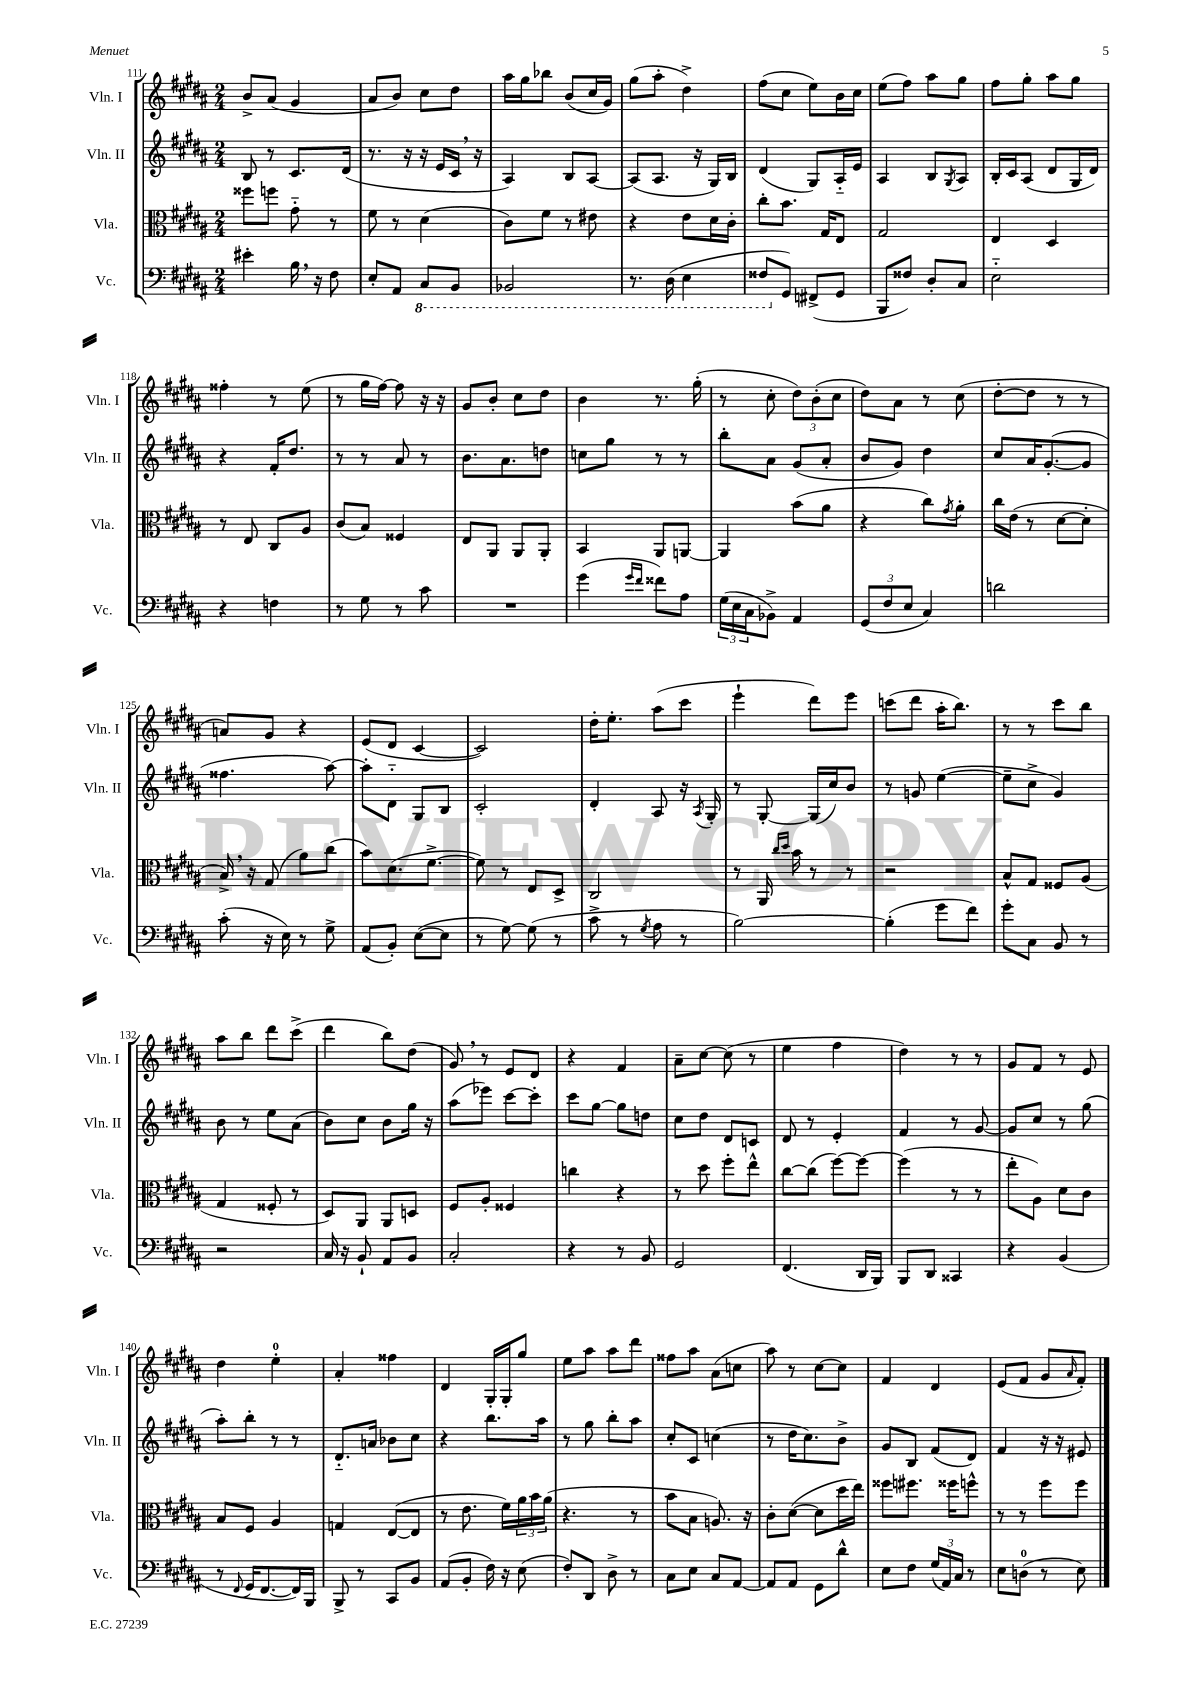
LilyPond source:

<<
\new StaffGroup <<
\new Staff = "s0" \with { instrumentName = "Vln. I" shortInstrumentName = "Vln. I" } {
    \clef treble \key b \major \numericTimeSignature \time 2/4
    b'8-> ais'8( gis'4 |
    ais'8 b'8) cis''8 dis''8 |
    ais''16 gis''16 bes''8 b'8( cis''16 gis'16) |
    gis''8( ais''8-. dis''4->) |
    fis''8( cis''8 e''8) b'16 cis''16 |
    e''8( fis''8) ais''8 gis''8 |
    fis''8 gis''8-. ais''8 gis''8 |
    fisis''4-. r8 e''8( |
    r8 gis''16 fis''16~) fis''8 r16 r16 |
    gis'8 b'8-. cis''8 dis''8 |
    b'4 r8. gis''16-.( |
    r8 cis''8-. \tuplet 3/2 { dis''8) b'8-.( cis''8 } |
    dis''8) ais'8 r8 cis''8( |
    dis''8~-. dis''8 r8 r8 |
    a'8) gis'8 r4 |
    e'8( dis'8 cis'4~ |
    cis'2) |
    dis''16-. e''8.-. ais''8( cis'''8 |
    e'''4-! dis'''8) e'''8 |
    c'''8( dis'''8 ais''16-. b''8.) |
    r8 r8 cis'''8 b''8 |
    ais''8 b''8 dis'''8 cis'''8->( |
    dis'''4 b''8) dis''8( |
    gis'8) \breathe r8 e'8 dis'8 |
    r4 fis'4 |
    ais'8-- cis''8~ cis''8( r8 |
    e''4 fis''4 |
    dis''4) r8 r8 |
    gis'8 fis'8 r8 e'8 |
    dis''4 e''4-0-. |
    ais'4-. fisis''4 |
    dis'4 gis16-. gis16-. gis''8 |
    e''8 ais''8 ais''8 dis'''8 |
    fisis''8 ais''8 ais'8( c''8 |
    ais''8) r8 cis''8~ cis''8 |
    fis'4 dis'4 |
    e'8( fis'8 gis'8 \grace { ais'16 } fis'8-.) \bar "|." |
}
\new Staff = "s1" \with { instrumentName = "Vln. II" shortInstrumentName = "Vln. II" } {
    \clef treble \key b \major \numericTimeSignature \time 2/4
    b8 r8 cis'8. dis'16( |
    r8. r16 r16 e'16 cis'16 \breathe r16 |
    ais4) b8 ais8~ |
    ais8( ais8. r16 gis16) b16 |
    dis'4( gis8) ais16-_ e'16 |
    ais4 b8 \acciaccatura { gis8 } ais8 |
    b16-. cis'16 ais8( dis'8 gis16 dis'16) |
    r4 fis'16-. dis''8. |
    r8 r8 ais'8 r8 |
    b'8. ais'8. d''8 |
    c''8 gis''8 r8 r8 |
    b''8-. ais'8 gis'8( ais'8-. |
    b'8 gis'8) dis''4 |
    cis''8 ais'16 gis'8.~-.( gis'8 |
    fisis''4. ais''8~) |
    ais''8-. dis'8-_ gis8 b8 |
    cis'2-. |
    dis'4-. ais8 r16 \acciaccatura { ais8 } gis16-. |
    r8 gis8~-. gis16( cis''16) b'8 |
    r8 g'8 e''4~( |
    e''8-- cis''8-> gis'4) |
    b'8 r8 e''8 ais'8( |
    b'8) cis''8 b'8 gis''16 r16 |
    ais''8( ees'''8) cis'''8~ cis'''8-. |
    cis'''8 gis''8~ gis''8 d''8 |
    cis''8 dis''8 dis'8 c'8 |
    dis'8 r8 e'4-. |
    fis'4 r8 gis'8~ |
    gis'8 cis''8 r8 gis''8( |
    ais''8-.) b''8-. r8 r8 |
    dis'8.-_ a'16 bes'8 cis''8 |
    r4 b''8. ais''16 |
    r8 gis''8 b''8-. ais''8 |
    cis''8-. cis'8 c''4( |
    r8 dis''16 cis''8.) b'8-> |
    gis'8 b8 fis'8( dis'8) |
    fis'4 r16 r16 eis'8 \bar "|." |
}
\new Staff = "s2" \with { instrumentName = "Vla." shortInstrumentName = "Vla." } {
    \clef alto \key b \major \numericTimeSignature \time 2/4
    fisis''8 f''8 gis'8-_ r8 |
    fis'8 r8 dis'4( |
    cis'8) fis'8 r8 eis'8 |
    r4 e'8 dis'16 cis'16-. |
    cis''8-. b'8. gis16 e8 |
    gis2 |
    e4 dis4 |
    r8 e8 cis8 ais8 |
    cis'8( b8) fisis4 |
    e8 ais,8 ais,8 ais,8-. |
    b,4 ais,8 a,8~ |
    a,4 b'8( ais'8 |
    r4 cis''8) \acciaccatura { gis'8 } ais'8-. |
    cis''16 e'16( r8 dis'8~ dis'8-. |
    b16->) \breathe r16 gis8( ais'8) cis''8( |
    b'8) dis'8.( fis'8.~-> |
    fis'8) r8 e8 dis8-> |
    cis2 |
    r8 ais,16 \grace { cis''16 dis''16 } b'16 r8 r8 |
    r2 |
    b8-^ gis8 fisis8 ais8( |
    gis4 fisis8-. r8 |
    dis8) ais,8 ais,8 d8 |
    fis8 ais8-. fisis4 |
    c''4 r4 |
    r8 dis''8 fis''8-. e''8-^ |
    cis''8~ cis''8( fis''8~) fis''8~ |
    fis''4( r8 r8 |
    e''8-. ais8) dis'8 cis'8 |
    b8 fis8 ais4 |
    g4 e8~( e8 |
    r8 e'8. fis'16) \tuplet 3/2 { ais'16 b'16 ais'16( } |
    r4. r8 |
    b'8 b8 a8.) r16 |
    cis'8-. dis'8~( dis'8 dis''16 e''16) |
    fisis''8 fis''8. fisis''16 f''8-^ |
    r8 r8 fis''8 fis''8 \bar "|." |
}
\new Staff = "s3" \with { instrumentName = "Vc." shortInstrumentName = "Vc." } {
    \clef bass \key b \major \numericTimeSignature \time 2/4
    eis'4-. b16 \breathe r16 fis8 |
    e8-. ais,8 \ottava #-1 cis,8 b,,8 |
    bes,,2 |
    r8. dis,16( e,4 |
    fisis,8 \ottava #0 gis,8) fis,8->( gis,8 |
    b,,8 fisis8) dis8-. cis8 |
    e2-_ |
    r4 f4 |
    r8 gis8 r8 cis'8 |
    R2 |
    gis'4( \grace { gis'16 fis'16 } fisis'8) ais8 |
    \tuplet 3/2 { gis16( e16 cis16 } bes,8->) ais,4 |
    \tuplet 3/2 { gis,8( fis8 e8 } cis4) |
    d'2 |
    cis'8-.( r16 e16) r8 gis8-> |
    ais,8( b,8-.) e8~( e8 |
    r8 gis8~) gis8( r8 |
    cis'8-> r8 \acciaccatura { gis8 } ais8 r8 |
    b2~) |
    b4-.( gis'8 fis'8) |
    gis'8-. cis8 b,8 r8 |
    r2 |
    cis16 r16 b,8-! ais,8 b,8 |
    cis2-. |
    r4 r8 b,8 |
    gis,2 |
    fis,4.( dis,16 b,,16) |
    b,,8 dis,8 cisis,4 |
    r4 b,4( |
    r8 \appoggiatura { fis,8 } gis,16 fis,8.~ fis,16) b,,16 |
    b,,8-> r8 cis,8 b,8 |
    ais,8( b,8-. fis16) r16 e8( |
    fis8-.) dis,8 dis8-> r8 |
    cis8 e8 cis8 ais,8~ |
    ais,8 ais,8 gis,8 dis'8-^ |
    e8 fis8 \tuplet 3/2 { gis16( ais,16) cis16 } r8 |
    e8 d8-0( r8 e8) \bar "|." |
}
>>
>>
\layout { \context { \Score currentBarNumber = #111 } }
